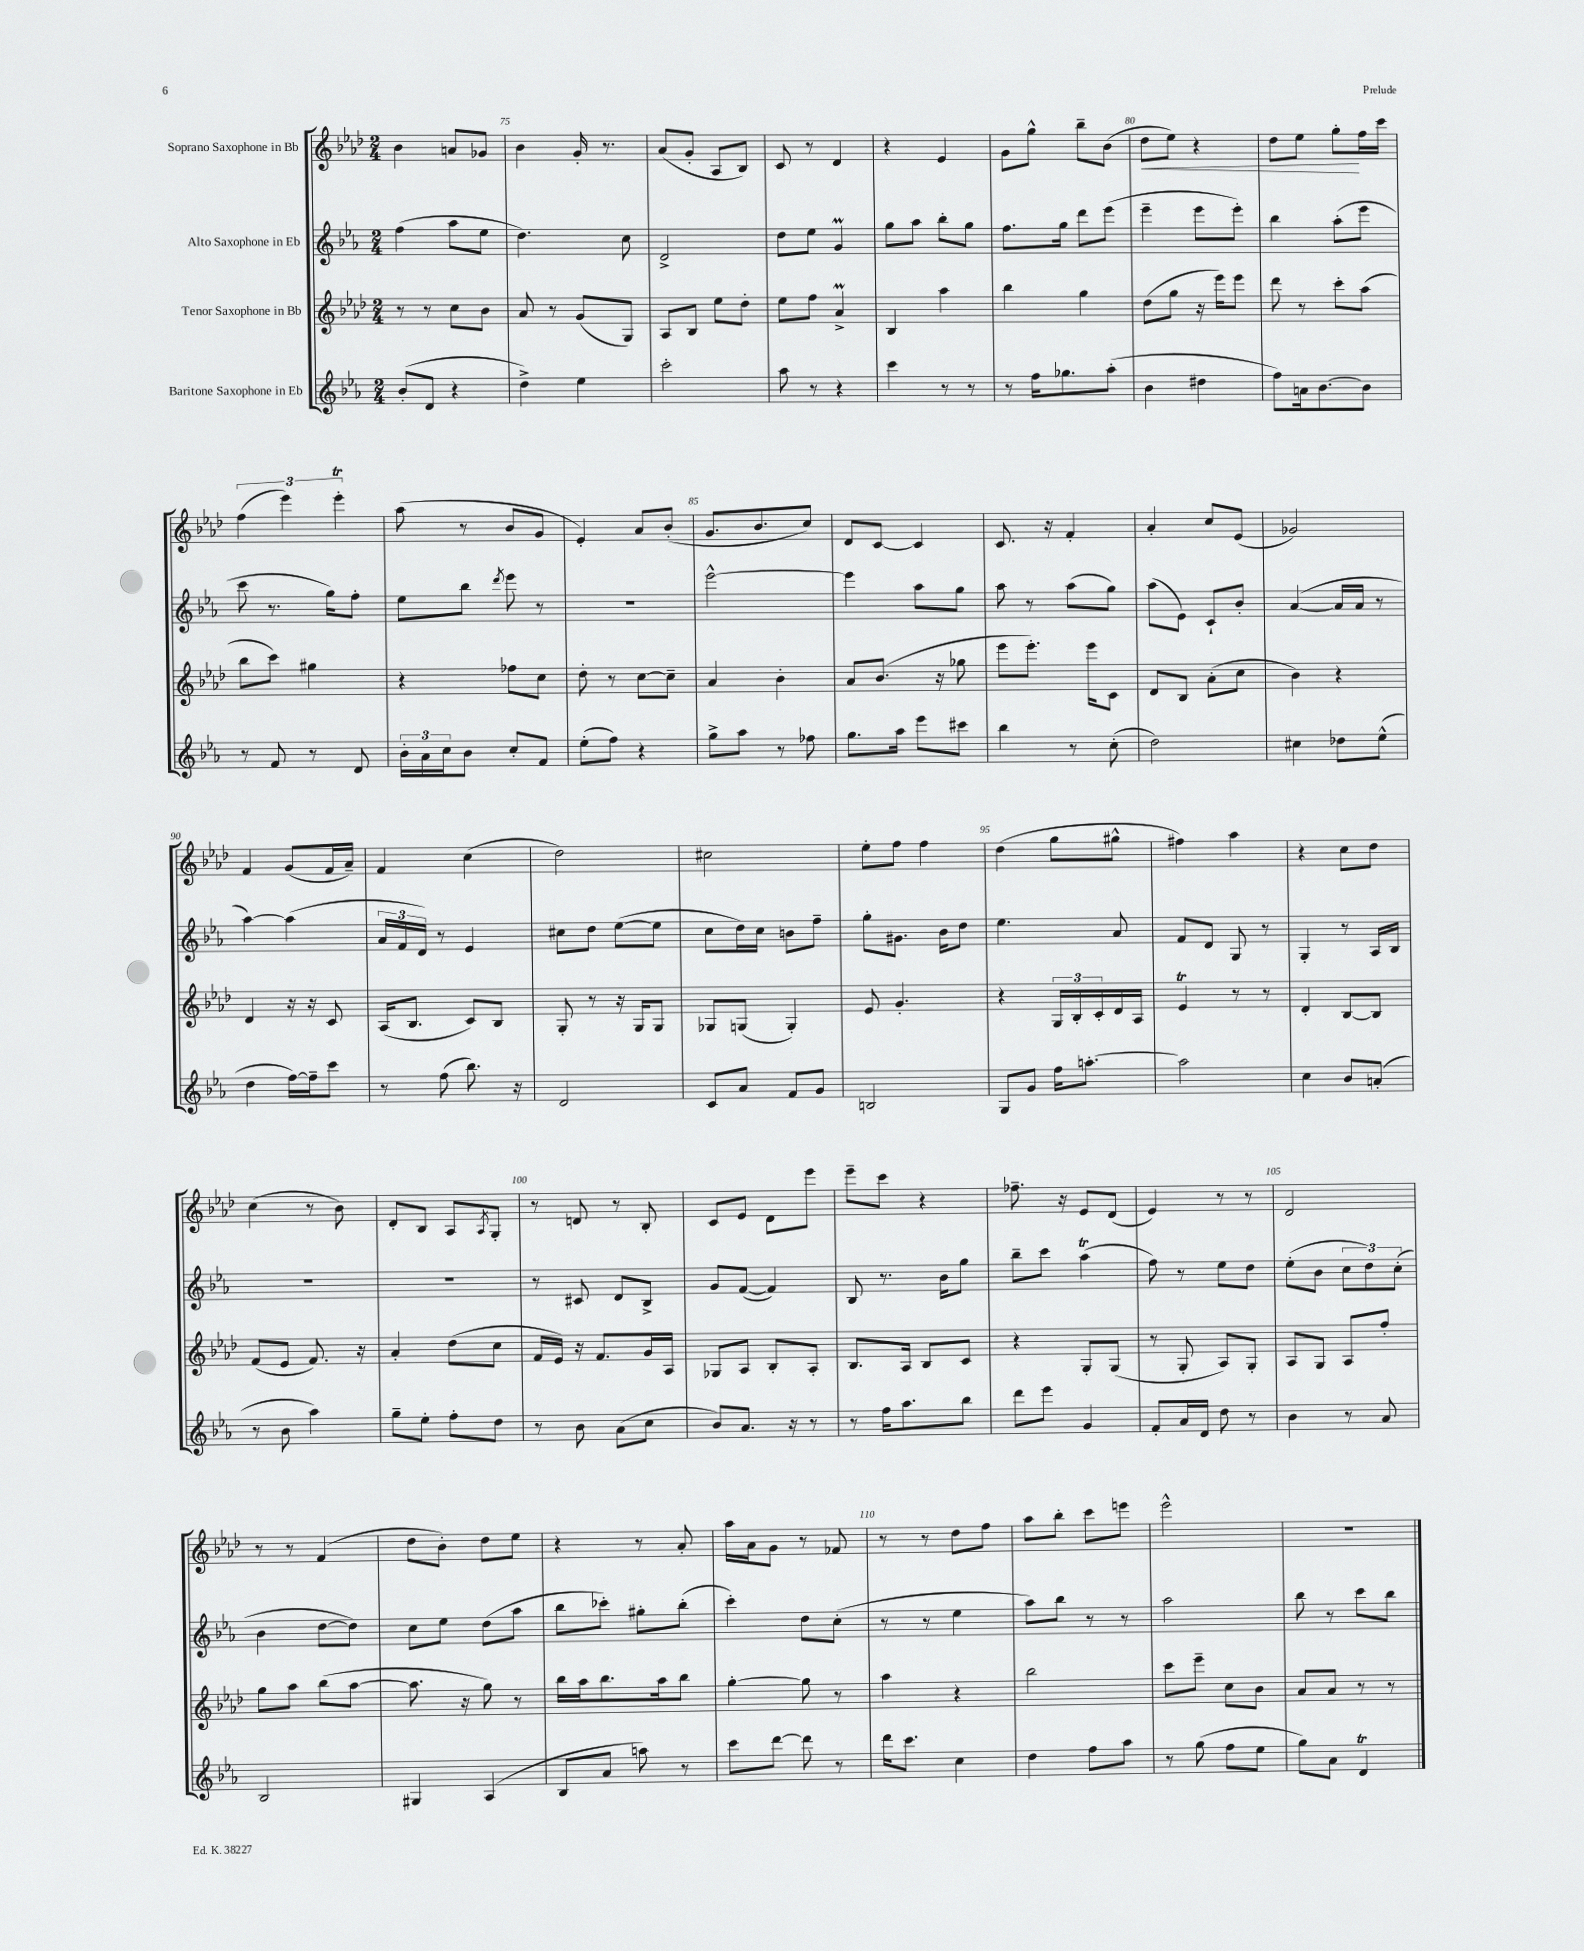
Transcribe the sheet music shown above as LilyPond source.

<<
\new StaffGroup <<
\new Staff = "s0" \with { instrumentName = "Soprano Saxophone in Bb" } {
    \clef treble \key aes \major \numericTimeSignature \time 2/4
    bes'4 a'8 ges'8 |
    bes'4 g'16-. r8. |
    aes'8( g'8-. aes8 bes8) |
    c'8 r8 des'4 |
    r4 ees'4 |
    g'8 g''8-^ bes''8-- bes'8( |
    des''8\< ees''8) r4 |
    des''8 ees''8 g''8-.\! f''16 c'''16 |
    \tuplet 3/2 { f''4( ees'''4) ees'''4-.\trill } |
    aes''8( r8 bes'8 g'8 |
    ees'4-.) aes'8 bes'8-.( |
    g'8. bes'8. c''8) |
    des'8 c'8~ c'4 |
    c'8. r16 f'4-. |
    aes'4-. c''8 ees'8( |
    ges'2) |
    f'4 g'8( f'16 aes'16--) |
    f'4 c''4( |
    des''2) |
    cis''2 |
    ees''8-. f''8 f''4 |
    des''4( g''8 gis''8-^ |
    fis''4) aes''4 |
    r4 c''8 des''8 |
    c''4( r8 bes'8) |
    des'8-. bes8 aes8 \acciaccatura { aes8 } g8-. |
    r8 d'8 r8 bes8-. |
    c'8 ees'8 des'8 ees'''8 |
    ees'''8-- c'''8 r4 |
    fes''8.-- r16 ees'8 des'8( |
    ees'4) r8 r8 |
    des'2 |
    r8 r8 f'4( |
    des''8 bes'8-.) des''8 ees''8 |
    r4 r8 aes'8-. |
    aes''16 aes'16 g'8 r8 fes'8 |
    r8 r8 des''8 f''8 |
    aes''8 bes''8-. c'''8 e'''8 |
    ees'''2-^ |
    r2 \bar "|." |
}
\new Staff = "s1" \with { instrumentName = "Alto Saxophone in Eb" } {
    \clef treble \key ees \major \numericTimeSignature \time 2/4
    f''4( aes''8 ees''8 |
    d''4.) c''8 |
    d'2-> |
    d''8 ees''8 g'4\prall |
    g''8 aes''8 bes''8-. g''8 |
    f''8. g''16 d'''8 ees'''8( |
    ees'''4-- ees'''8 ees'''8-.) |
    bes''4 aes''8-.( ees'''8 |
    c'''8 r8. g''16) f''8-. |
    ees''8 bes''8 \acciaccatura { d'''8 } ees'''8 r8 |
    R2 |
    ees'''2~-^ |
    ees'''4 aes''8 g''8 |
    aes''8 r8 aes''8( g''8) |
    aes''8( ees'8) c'8-! bes'8-. |
    aes'4~( aes'16 aes'16 r8 |
    aes''4~) aes''4( |
    \tuplet 3/2 { aes'16 f'16 d'16) } r8 ees'4 |
    cis''8 d''8 ees''8~( ees''8 |
    c''8 d''16) c''16 b'8 f''8-- |
    g''8-. gis'8. bes'16 d''8 |
    ees''4. aes'8 |
    f'8 d'8 g8 r8 |
    g4-. r8 aes16 bes16 |
    R2 |
    R2 |
    r8 cis'8 d'8 bes8-> |
    g'8 f'8~( f'4) |
    bes8 r8. bes'16 g''8 |
    bes''8-- c'''8 aes''4\trill( |
    f''8) r8 ees''8 d''8 |
    ees''8-.( bes'8 \tuplet 3/2 { c''8 d''8) c''8-.( } |
    bes'4 d''8~ d''8) |
    c''8 ees''8 d''8( aes''8 |
    bes''8 ces'''8-.) gis''8-. bes''8-.( |
    c'''4-.) d''8 c''8-.( |
    r8 r8 ees''4 |
    aes''8) bes''8 r8 r8 |
    aes''2 |
    bes''8 r8 c'''8 bes''8 \bar "|." |
}
\new Staff = "s2" \with { instrumentName = "Tenor Saxophone in Bb" } {
    \clef treble \key aes \major \numericTimeSignature \time 2/4
    r8 r8 c''8 bes'8 |
    aes'8 r8 g'8( g8) |
    aes8 bes8 ees''8 des''8-. |
    ees''8 f''8 aes'4->\prall |
    bes4 aes''4 |
    bes''4 g''4 |
    des''8( g''8 r16 ees'''16) ees'''8 |
    des'''8 r8 c'''8-. aes''8( |
    bes''8 c'''8) gis''4 |
    r4 fes''8 c''8 |
    des''8-. r8 c''8~ c''8-- |
    aes'4 bes'4-. |
    aes'8 bes'8.( r16 ges''8 |
    ees'''8 ees'''8.-.) ees'''16 c'8 |
    des'8 bes8 aes'8-.( c''8 |
    bes'4) r4 |
    des'4 r16 r16 c'8 |
    aes16( bes8. c'8) bes8 |
    g8-. r8 r16 g16 g8 |
    ges8 g8( g4-.) |
    ees'8 g'4.-. |
    r4 \tuplet 3/2 { g16 bes16-. c'16-. } des'16 aes16 |
    ees'4\trill r8 r8 |
    des'4-. bes8~ bes8 |
    f'8( ees'8 f'8.) r16 |
    aes'4-. des''8( c''8 |
    f'16 ees'16) r16 f'8. g'16 aes16 |
    ges8 aes8 bes8-. aes8-. |
    bes8. aes16 bes8 c'8 |
    r4 g8-. g8( |
    r8 g8-. aes8) g8-. |
    aes8 g8 aes8 f''8-. |
    g''8 aes''8 bes''8( aes''8~ |
    aes''8. r16 g''8) r8 |
    bes''16 aes''16 bes''8. aes''16 bes''8 |
    g''4~-. g''8 r8 |
    aes''4 r4 |
    bes''2 |
    c'''8 ees'''8-- c''8 bes'8 |
    aes'8 aes'8 r8 r8 \bar "|." |
}
\new Staff = "s3" \with { instrumentName = "Baritone Saxophone in Eb" } {
    \clef treble \key ees \major \numericTimeSignature \time 2/4
    bes'8-.( d'8 r4 |
    d''4->) ees''4 |
    c'''2-. |
    aes''8 r8 r4 |
    c'''4 r8 r8 |
    r8 f''16 ges''8. aes''8-.( |
    bes'4 dis''4 |
    f''8) a'16 bes'8.~ bes'8 |
    r8 f'8 r8 d'8 |
    \tuplet 3/2 { bes'16-. aes'16 c''16 } bes'8 c''8-. f'8 |
    ees''8-.( f''8) r4 |
    g''8-> aes''8 r8 fes''8 |
    g''8. aes''16 ees'''8 cis'''8 |
    bes''4 r8 c''8-.( |
    d''2) |
    cis''4 des''8 ees''8-^( |
    d''4 f''16~) f''16-- c'''8 |
    r8 f''8( bes''8.) r16 |
    d'2 |
    c'8 aes'8 f'8 g'8 |
    b2 |
    g8 g'8 f''16 a''8.~-. |
    a''2 |
    c''4 bes'8 a'8-.( |
    r8 bes'8 aes''4) |
    g''8-- ees''8-. f''8-. d''8 |
    r8 bes'8 aes'8( c''8 |
    bes'8) aes'8. r16 r8 |
    r8 f''16 aes''8. bes''8 |
    d'''8 ees'''8 g'4 |
    f'8-. aes'16 d'16 d''8 r8 |
    bes'4 r8 aes'8 |
    bes2 |
    gis4 aes4( |
    bes8 aes'8 a''8) r8 |
    c'''8 d'''8~ d'''8 r8 |
    d'''16 c'''8. c''4 |
    d''4 f''8 aes''8 |
    r8 g''8( f''8 ees''8 |
    g''8) aes'8 d'4\trill \bar "|." |
}
>>
>>
\layout { \context { \Score currentBarNumber = #74 \override BarNumber.break-visibility = ##(#f #t #t) barNumberVisibility = #(every-nth-bar-number-visible 5) } }
